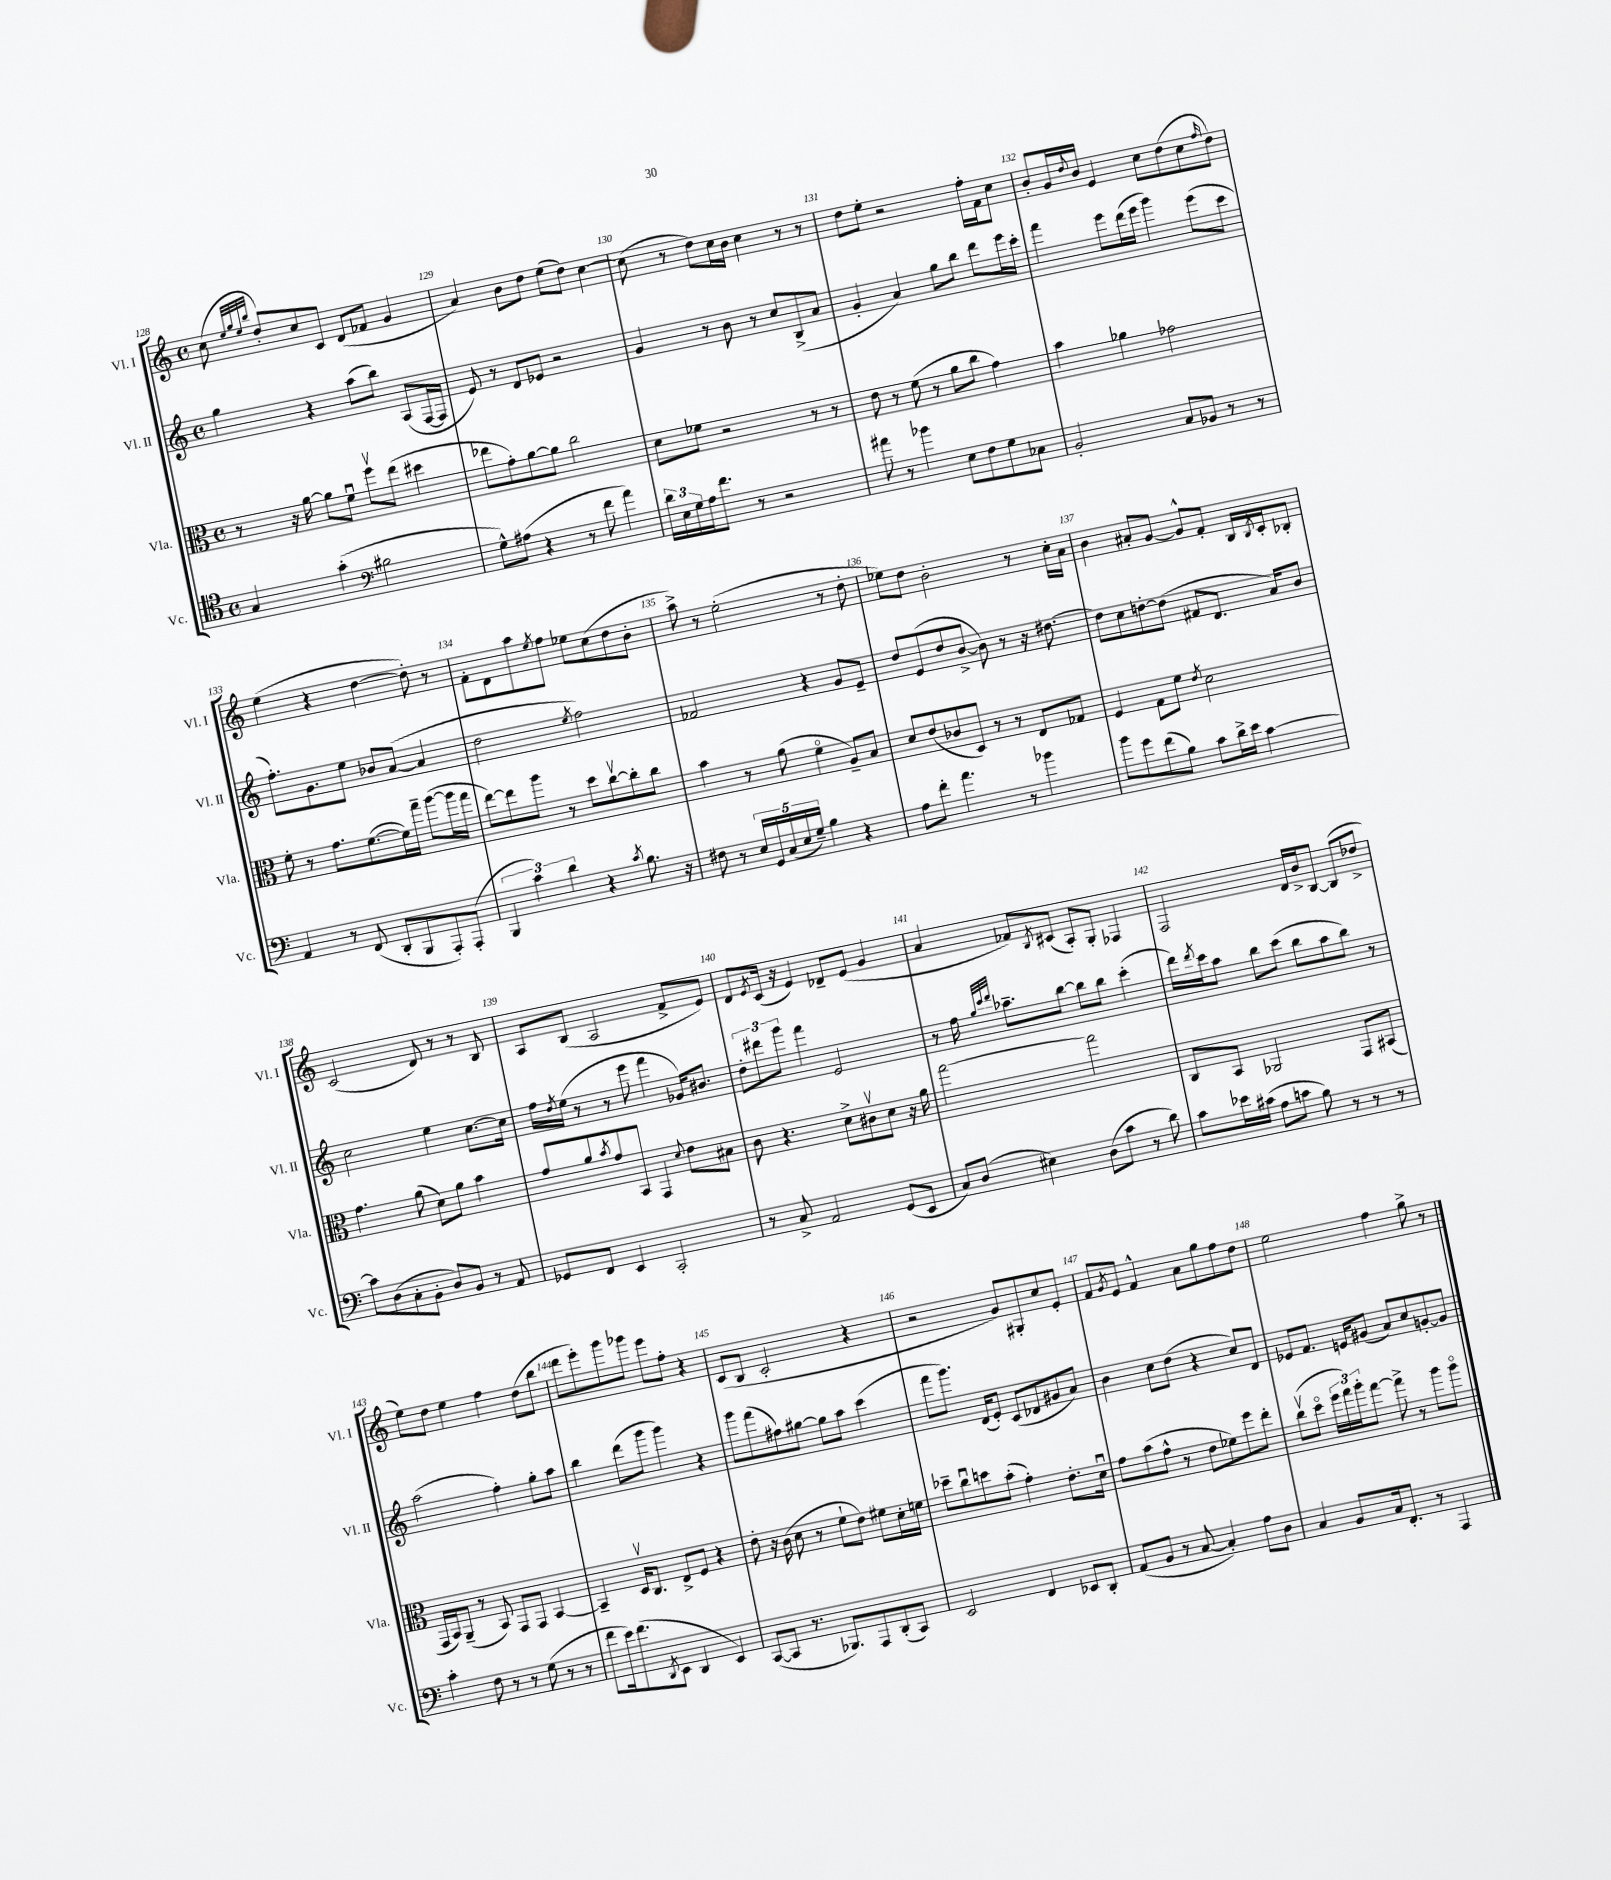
<<
\new StaffGroup <<
\new Staff = "s0" \with { instrumentName = "Vl. I" shortInstrumentName = "Vl. I" } {
    \clef treble \key c \major \defaultTimeSignature \time 4/4
    c''8( \grace { e''32 g''32 e''32 b''32 } d''8-.) c''8 c'8 d'8( fes'8 g'4 |
    a'4) b'8 d''8 e''8( d''8) c''4~ |
    c''8( r8 d''8) c''16 b'16 c''4 r8 r8 |
    d''8 e''8-. r2 f''16-. f'16 c''8 |
    b'8-. g'16 \appoggiatura { d''8 } b'16 e'4 c''8 d''8( c''8 \grace { f''16 } d''8) |
    e''4( r4 d''4~ d''8-.) r8 |
    f'8-. d'8 a''8 \acciaccatura { e''8 } f''8 ees''8 c''8( d''8 b'8-. |
    a''8->) r8 e''2-.( r8 d''8-. |
    ees''8) d''8 b'2-. r8 c''16-. a'16 |
    b'4 ais'8-. g'8~ g'8-^ f'8-. b16 \acciaccatura { b8 } c'16-. bes8-. |
    c'2( d'8) r8 r8 b8 |
    a8 b8( a2 f'8-> e'8) |
    d'8 \acciaccatura { e'8 } c'16( r16 e'4) des'8-- e'8( g'4 |
    a'4 fes'8) \acciaccatura { b8 } cis'8( a8-.) g8-. fes4 |
    f2 d'16 b'16-> b8~ b8( des''8-> |
    e''8) d''8 e''4 f''4 d''8( b''8 |
    d'''8 e'''8-.) g'''8 ges'''8 e'''8 f''8-. r4 |
    c'8( b8 c'2-. r4 |
    r2 g'8) gis8-. c''8 e'8-. |
    f'8 \acciaccatura { g'8 } e'8 f'4-^ a'8 g''8 f''8 d''8 |
    e''2 f''4 g''8-> r8 \bar "|." |
}
\new Staff = "s1" \with { instrumentName = "Vl. II" shortInstrumentName = "Vl. II" } {
    \clef treble \key c \major \defaultTimeSignature \time 4/4
    g''4 r4 a''8( b''8) a8( f16~ f16 |
    e'8) r8 d'8 ees'8 r2 |
    g'4 r8 b'8 r8 c''8 b8->( a'8 |
    g'4-. a'4) g''8 b''8 d'''8 e'''16 c'''16-. |
    f'''4 e'''8 d'''16( e'''16 g'''4) e'''8( c'''8 |
    f''8.-.) g'8. e''8 bes'8 a'8~( a'4 |
    d''2 \acciaccatura { e''8 } f''2) |
    fes'2 r4 g'8 e'8-- |
    d''8 e'8( d''8 b'8~-> b'8) r8 r16 dis''8.~ |
    dis''8 c''8 d''8~-. d''8( fis'8 d'8. a'16) b'8 |
    c''2 e''4 c''8.~ c''16 |
    f''16 \acciaccatura { d''8 } e''16( r8 r8 e'''8 f'''4 ges'16) bis'8. |
    \tuplet 3/2 { d''8-. dis'''8 g'''8 } f'''4 e'2 |
    r8 f''16 \grace { g''32 c'''32 d'''32 } aes''8.-- b''8~ b''8 b''8 c'''4-.( |
    d'''16) \acciaccatura { d'''8 } c'''16 a''8 b''8 c'''8( b''8 a''8 b''8) r8 |
    a''2( f''4-.) g''8-. a''8 |
    b''4 d'''8( g'''8 g'''4) r4 |
    g'''8 f'''8( fis''8) gis''8~ gis''8 a''8 c'''4( |
    f'''8 g'''8.) d'16( e'8-.) c'8( des'8 gis'8 a'8) |
    b'4 c''8 d''8( r4 c''8) d'8 |
    ees'8 f'8. e'16 gis'8( a'8) c''8 g'8~-. g'8 \bar "|." |
}
\new Staff = "s2" \with { instrumentName = "Vla." shortInstrumentName = "Vla." } {
    \clef alto \key c \major \defaultTimeSignature \time 4/4
    r8 r16 a'16~ a'8 f'8\downbow f''8\upbow e''8( dis''4 |
    ees''8 g'8-.) a'8~ a'8 c''2 |
    d'8 fes'8 r2 r8 r8 |
    e'8 r8 f'8( r8 a'8 c''8 g'4) |
    b'4 aes'4 ges'2 |
    f'8-. r8 g'8. f'8.~( f'16) g''16-- a''8~( a''16 g''16 |
    e''8~) e''8 a''8 r8 d''8 c''8~\upbow c''8-. c''8 |
    b'4 r8 a'8( f'4\flageolet a8--) b8 |
    d'8 e'8( ces'8 d8) r8 r8 e8 ges8 |
    f4 g8 f'8 \acciaccatura { e'8 } d'2 |
    g'4. a'8( d'8) a'8 b'4 |
    g'8 a'8 \acciaccatura { b'8 } g'8 b,8 g,4 \appoggiatura { d'8 } e'8 bis8 |
    c'8 r4. d'8-> cis'8\upbow d'8 r16 a'16 |
    g''2~ g''2 |
    c8 b,8 aes,2 g,8 bis,8( |
    g,16 b,16) a,8--( r8 b,8) g,8 g,8 b,4~ |
    b,4-- d16\upbow c8. e8-> f8 r4 |
    e'8-. r16 c'16( d'8 r8 f'8-! e'8) fis'8 d'16-. f'16 |
    des''8-- c''8\downbow d''8 b'8-.( g'4-.) e'8.-. d'16\downbow |
    g'8 b'8( g'8-^ r8 e'8 fes'8) f''8 e''8-. |
    c''8\upbow( d''8\flageolet \tuplet 3/2 { f''16 g''16) a''16-. } g''8~ g''8-> r8 a''8 a''8\flageolet \bar "|." |
}
\new Staff = "s3" \with { instrumentName = "Vc." shortInstrumentName = "Vc." } {
    \clef tenor \key c \major \defaultTimeSignature \time 4/4
    g4 g'4-.( \clef bass bis2 |
    g8-^) ais8( r4 r8 f'8 a'4) |
    \tuplet 3/2 { d'16 e16 g16 } a16 f'8. r8 r2 |
    ais'8 r8 bes'4 e8 f8 g8 ces8 |
    b,2-. c8 bes,8 r8 r8 |
    a,4 r8 f,8( d,8-. b,,8 a,,8-.) a,,8-.( |
    \tuplet 3/2 { b,,4 c'4) d'4 } r4 \acciaccatura { c'8 } b8. r16 |
    fis8 r8 \tuplet 5/4 { e16 g,16 c16( e16 g16--) } b4 r4 |
    a8 f'8-. a'4. r8 bes'4 |
    b'8 g'8 f'8( b8) c'8 d'16-> e'16 c'4~ |
    c'8 d8( c8-. b,8-. d8) b,8 r8 a,8 |
    ges,8 f,8 e,4 c,2-. |
    r8 c8-> a,2 g,8( e,8 |
    c8) d8( eis4) d8( c'8 r8 d'8) |
    c'8 ees'16 cis'16( a8 c'8 b8) r8 r8 r8 |
    c'4-. f8 r8 r8 g8( r8 r8 |
    f'8 e'16) f'8.( \acciaccatura { d,8 } e,8 d,4 e,4) |
    c,8~( c,8 r8. bes,,8.) a,,8 d,8-.( c,8) |
    e,2 f,4 ees,8 d,8-. |
    a,8( b,8 r8 c8~ c4-.) a8 d8 |
    c4 b,8 c16 f,8.-. r8 a,,4 \bar "|." |
}
>>
>>
\layout { \context { \Score currentBarNumber = #128 \override BarNumber.break-visibility = ##(#f #t #t) barNumberVisibility = #all-bar-numbers-visible } }
